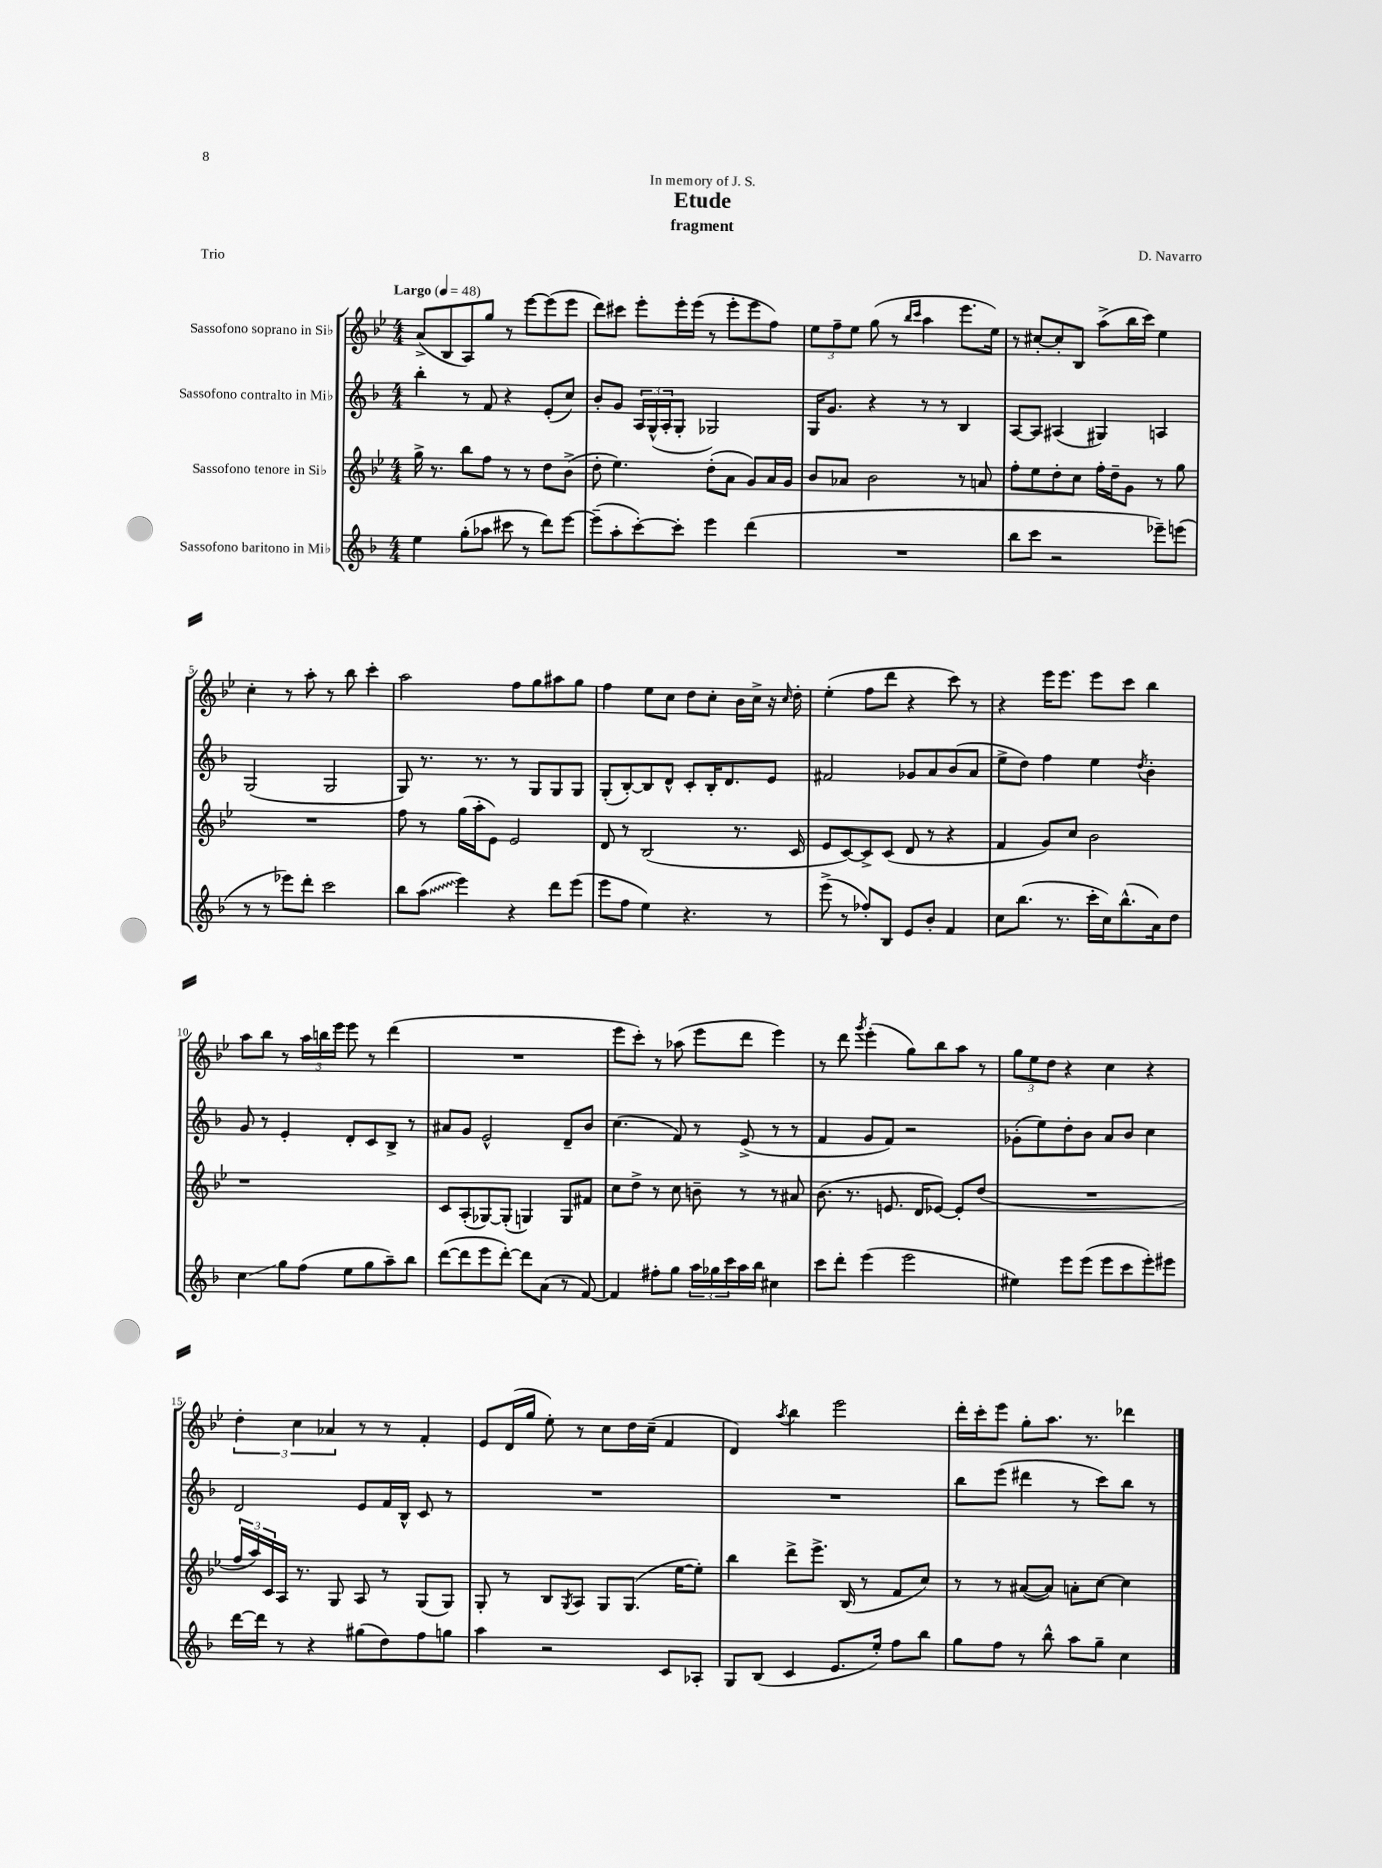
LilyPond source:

\header { title = "Etude" composer = "D. Navarro" subtitle = "fragment" dedication = "In memory of J. S." piece = "Trio" }
<<
\new StaffGroup <<
\new Staff = "s0" \with { instrumentName = "Sassofono soprano in Sib" } {
    \clef treble \key bes \major \numericTimeSignature \time 4/4 \tempo "Largo" 4 = 48
    a'8->( bes8 a8) g''8 r8 ees'''8~ ees'''8( ees'''8 |
    d'''8) cis'''8 ees'''8-. ees'''16-. ees'''16( r8 ees'''8-. ees'''8 f''8) |
    \tuplet 3/2 { ees''8 f''8-- ees''8 } g''8( r8 \grace { bes''16 c'''16 } a''4 ees'''8. ees''16) |
    r8 cis''8~-. cis''8-. bes8 a''8->( bes''16 c'''16) ees''4 |
    c''4-. r8 a''8-. r8 bes''8 c'''4-. |
    a''2 f''8 g''8 ais''8 g''8 |
    f''4 ees''8 c''8 d''8 c''8-. bes'16 c''16-> r16 \grace { c''16 } d''16-. |
    ees''4-.( f''8 d'''8 r4 c'''8) r8 |
    r4 ees'''16 ees'''8. ees'''8 c'''8 bes''4 |
    a''8 bes''8 r8 \tuplet 3/2 { a''16 b''16 ees'''16 } ees'''8 r8 d'''4( |
    R1 |
    ees'''8 c'''8-.) r8 aes''8( ees'''8 d'''8 ees'''4) |
    r8 d'''8 \acciaccatura { g'''8 } ees'''4-.( g''8) bes''8 a''8 r8 |
    \tuplet 3/2 { g''8 ees''8 d''8 } r4 c''4 r4 |
    \tuplet 3/2 { d''4-. c''4 aes'4 } r8 r8 f'4-. |
    ees'8 d'16( g''16 ees''8-.) r8 c''8 d''16 c''16--( f'4 |
    d'4) \acciaccatura { a''8 } bes''4 ees'''2 |
    d'''16-. c'''16-. ees'''8 g''8-. a''8. r8. des'''4 \bar "|." |
}
\new Staff = "s1" \with { instrumentName = "Sassofono contralto in Mib" } {
    \clef treble \key f \major \numericTimeSignature \time 4/4
    bes''4-. r8 f'8 r4 e'8-.( c''8) |
    bes'8-. g'8 \tuplet 3/2 { a16 g16-^( a16-. } g8-. ges2) |
    g16 g'8. r4 r8 r8 bes4 |
    a8~ a8 ais4( gis4) a4 |
    g2( g2 |
    g8) r8. r8. r8 g8 g8 g8 |
    g8-.( bes8~-.) bes8 d'8-^ c'8-. bes16-. d'8. e'8 |
    fis'2 ges'8 a'8 bes'8( a'8 |
    e''8-> d''8) f''4 e''4 \acciaccatura { d''8 } bes'4-. |
    g'8 r8 e'4-. d'8-. c'8 bes8-> r8 |
    ais'8 g'8 e'2-^ d'8-- bes'8 |
    c''4.( f'8) r8 e'8->( r8 r8 |
    f'4 g'8 f'8) r2 |
    ges'8-.( e''8) d''8-. bes'8 a'8 bes'8 c''4 |
    d'2 e'8 f'16 bes16-^ c'8 r8 |
    R1 |
    R1 |
    bes''8 e'''8( dis'''4 r8 c'''8) bes''8 r8 \bar "|." |
}
\new Staff = "s2" \with { instrumentName = "Sassofono tenore in Sib" } {
    \clef treble \key bes \major \numericTimeSignature \time 4/4
    g''16-> r8. bes''8 f''8 r8 r8 d''8 bes'8->( |
    d''8-. ees''4.) d''8-.( a'8 g'8) a'16 g'16 |
    bes'8 aes'8 bes'2 r8 a'8 |
    f''8-. ees''8 d''8-. c''8 f''16-. d''16-- g'8 r8 g''8 |
    R1 |
    f''8 r8 g''16( a''16-. ees'8) ees'2 |
    d'8 r8 bes2( r8. c'16 |
    ees'8 c'8~) c'8-> c'8( d'8 r8 r4 |
    f'4 g'8) c''8 bes'2 |
    r1 |
    c'8 a8-.( ges8~) ges8-.( g4) g8 fis'8 |
    c''8 d''8-> r8 c''8 b'8-- r8 r8 ais'8 |
    bes'8.( r8. e'8. d'16 ees'8~) ees'8-. d''8( |
    R1 |
    \tuplet 3/2 { f''16 a''16) c'16 } a16 r8. g8 a8 r8 g8( g8) |
    g8-. r8 bes8 \acciaccatura { g8 } a8 g8 g8.( ees''16~ ees''8-.) |
    bes''4 d'''8-> ees'''8.-> bes16( r8 f'8 c''8) |
    r8 r8 ais'8~( ais'8) a'8-. c''8~ c''4 \bar "|." |
}
\new Staff = "s3" \with { instrumentName = "Sassofono baritono in Mib" } {
    \clef treble \key f \major \numericTimeSignature \time 4/4
    e''4 g''8-.( aes''8 cis'''8 r8 d'''8) e'''8~ |
    e'''8--( a''8-. c'''8~-.) c'''8-. e'''4 d'''4( |
    R1 |
    bes''8 c'''8 r2 ees'''8--) e'''8( |
    r8 r8 ees'''8) d'''8-. c'''2 |
    bes''8 \once \override Glissando.style = #'zigzag a''8\glissando( e'''4) r4 d'''8 e'''8( |
    e'''8 f''8 e''4) r4. r8 |
    e'''8->( r8 fes''8-.) bes8 e'8 bes'8-. f'4 |
    c''8 bes''8.( r8. c'''16-. c''16) bes''8.-^( a'16) d''8 |
    c''4\glissando g''8 f''8( e''8 g''8 a''8--) bes''8 |
    d'''8~( d'''8 e'''8 d'''8~-.) d'''8 a'8( r8 f'8~) |
    f'4 fis''8-. g''8 \tuplet 3/2 { a''16 ges''16 c'''16 } a''16 bes''16 cis''4 |
    c'''8 d'''8-. e'''4( e'''2 |
    eis''4) e'''8 e'''8( e'''8 c'''8 e'''8-.) eis'''8 |
    d'''16~ d'''16 r8 r4 gis''8( d''8) f''8 g''8 |
    a''4 r2 c'8 aes8-. |
    g8 bes8( c'4 e'8. e''16-.) f''8 bes''8 |
    g''8 f''8 r8 bes''8-^ a''8 g''8-- c''4 \bar "|." |
}
>>
>>
